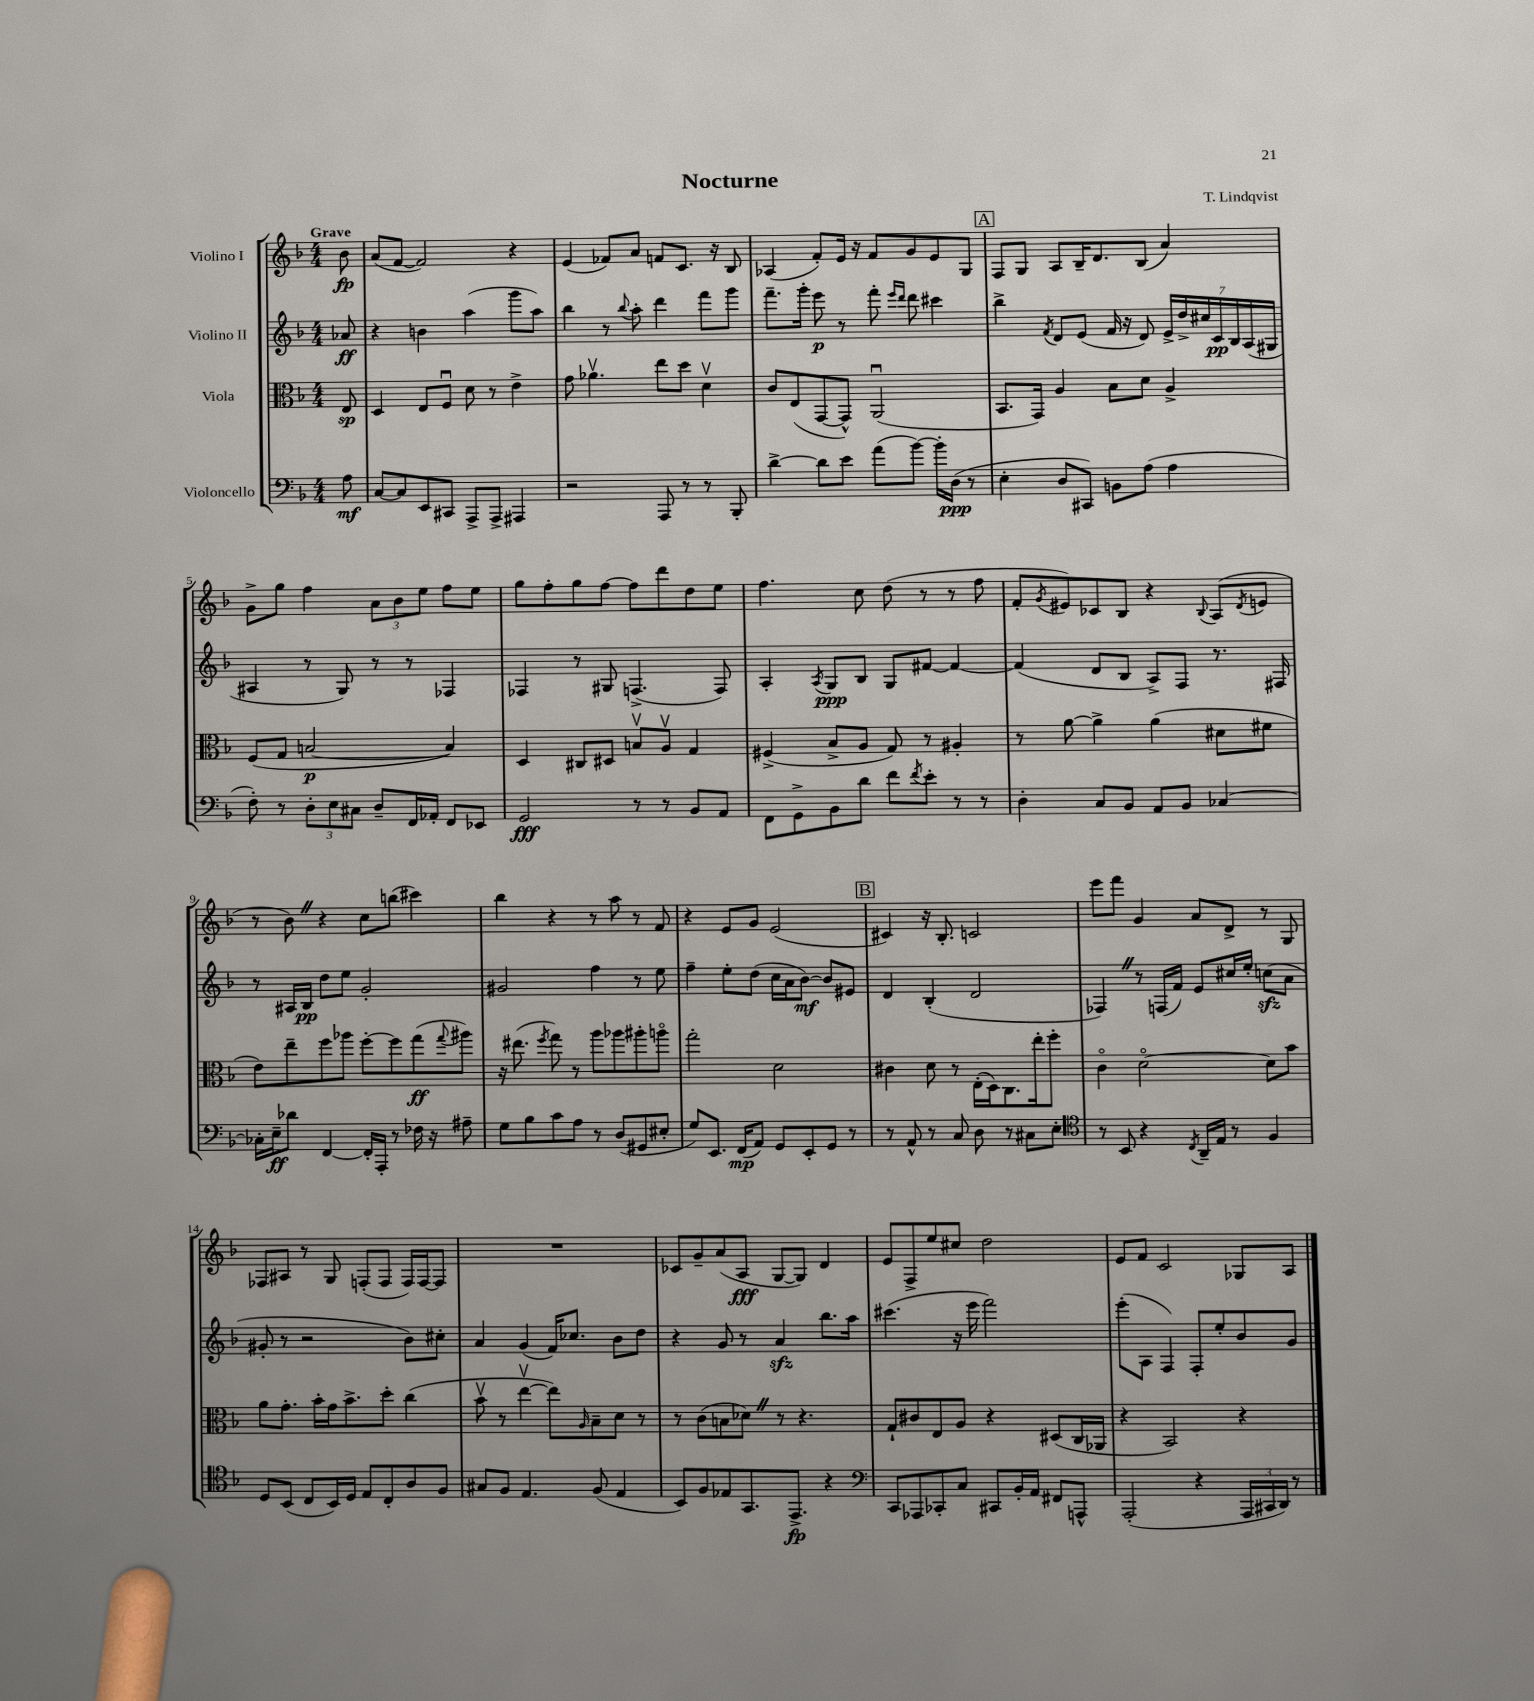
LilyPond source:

\header { title = "Nocturne" composer = "T. Lindqvist" }
<<
\new StaffGroup <<
\new Staff = "s0" \with { instrumentName = "Violino I" } {
    \clef treble \key f \major \numericTimeSignature \time 4/4 \partial 8 \tempo "Grave"
    bes'8\fp |
    a'8( f'8~ f'2) r4 |
    e'4( fes'8) a'8 f'8 c'8. r16 bes8 |
    aes4( f'8-.) e'16 r16 f'8 g'8 e'8 g8 |
    \mark \markup { \box "A" } f8 g8 a8 bes16-- d'8. bes8( a'4) |
    g'8-> g''8 f''4 \tuplet 3/2 { a'8 bes'8 e''8 } f''8 e''8 |
    g''8 f''8-. g''8 f''8~ f''8 d'''8 d''8 e''8 |
    f''4. c''8 d''8( r8 r8 f''8 |
    f'8-. \acciaccatura { g'8 } eis'8) ces'8 bes8 r4 \appoggiatura { bes8 } a8( \acciaccatura { d'8 } e'8 |
    r8 bes'8) \once \override BreathingSign.text = \markup { \musicglyph "scripts.caesura.straight" } \breathe r4 c''8 b''8( cis'''4) |
    bes''4 r4 r8 a''8 r8 f'8 |
    r4 e'8 g'8 e'2( |
    \mark \markup { \box "B" } cis'4) r16 bes8.-. c'2 |
    e'''8 f'''8 g'4 a'8 d'8-> r8 g8 |
    fes8 ais8 r8 g8 f8-.( f8 f16) f16~ f8 |
    R1 |
    ces'8 g'8-- a'8( a8\fff g8~ g8) d'4 |
    e'8 f8-> e''8 cis''8 d''2 |
    e'8 f'8 c'2 ges8 a8 \bar "|." |
}
\new Staff = "s1" \with { instrumentName = "Violino II" } {
    \clef treble \key f \major \numericTimeSignature \time 4/4 \partial 8
    aes'8\ff |
    r4 b'4 a''4( g'''8 a''8) |
    bes''4 r8 \appoggiatura { bes''8 } a''8-. d'''4 f'''8 g'''8 |
    f'''8.-- g'''16-. e'''8\p r8 f'''8-. \grace { e'''16 d'''16 } d'''8 cis'''4 |
    \mark \markup { \box "A" } bes''4-> \acciaccatura { f'8 } d'8 e'8( f'16 r16 d'8) \tuplet 7/4 { e'16-> d''16-> cis''16 c'16\pp bes16 a16( gis16 } |
    ais4 r8 g8) r8 r8 fes4 |
    fes4 r8 gis8 f4.->( f8) |
    a4-. \acciaccatura { a8 } g8\ppp bes8 g8 fis'8~ fis'4~ |
    fis'4( d'8 bes8 a8->) f8 r8. fis16 |
    r8 ais16 bes16\pp d''8 e''8 g'2-. |
    gis'2 f''4 r8 e''8 |
    f''4-- e''8-. d''8( c''16 a'16 bes'8~\mf) bes'8 eis'8 |
    \mark \markup { \box "B" } d'4 bes4-.( d'2 |
    fes4) \once \override BreathingSign.text = \markup { \musicglyph "scripts.caesura.straight" } \breathe r8 f16( f'16) e'8 cis''16 e''16-. c''8\sfz( a'8 |
    gis'8-. r8 r2 bes'8) cis''8-. |
    a'4 g'4( f'16) ces''8. bes'8 d''8 |
    r4 g'8 r8 a'4\sfz bes''8. a''16 |
    cis'''4.( r16 e'''16 f'''2) |
    e'''8-.( a8 f4) f8-. e''8-. bes'8 g'8 \bar "|." |
}
\new Staff = "s2" \with { instrumentName = "Viola" } {
    \clef alto \key f \major \numericTimeSignature \time 4/4 \partial 8
    e8\sp |
    d4 e8 f8\downbow d'8 r8 e'4-> |
    g'8 aes'4.\upbow e''8 d''8 d'4\upbow |
    c'8 e8( g,8~ g,8-^) a,2\downbow( |
    \mark \markup { \box "A" } bes,8. g,16) a4 bes8 d'8 a4-> |
    f8( g8 b2~\p b4) |
    d4 cis8 dis8 b8\upbow a8\upbow g4 |
    fis4->( bes8-> a8 g8) r8 ais4-. |
    r8 a'8~ a'4-> a'4( dis'8 fis'8 |
    e'8) e''8-- f''8 aes''8 f''8~-. f''8 g''8\ff( \appoggiatura { g''8 } ais''8) |
    r16 eis''8.( \acciaccatura { f''8 } g''8) r8 a''8 aes''8 ais''8-. a''8\flageolet |
    g''2-. d'2 |
    \mark \markup { \box "B" } cis'4 d'8 r8 e16-.( d16) c8. e''16-. f''8-. |
    c'4\flageolet d'2~\flageolet d'8 bes'8 |
    a'8 g'8.-. bes'16-. g'16 bes'8.-> d''8-. c''4( |
    bes'8\upbow r8 e''4~\upbow e''8) \grace { a16 } bes8-- d'8 r8 |
    r8 c'8( b8 des'8) \once \override BreathingSign.text = \markup { \musicglyph "scripts.caesura.straight" } \breathe r8 r4. |
    g8-! cis'8 e8 a8 r4 dis8( c16 aes,16 |
    r4 bes,2) r4 \bar "|." |
}
\new Staff = "s3" \with { instrumentName = "Violoncello" } {
    \clef bass \key f \major \numericTimeSignature \time 4/4 \partial 8
    a8\mf |
    c8~ c8 e,8 cis,8 a,,8-> a,,8-> ais,,4 |
    r2 a,,8 r8 r8 bes,,8-. |
    d'4~-> d'8 e'8 a'8( bes'8~) bes'16-. d16\ppp( r8 |
    \mark \markup { \box "A" } e4-. d8 cis,8) b,8 a8( a4 |
    f8-.) r8 \tuplet 3/2 { d8-. e8 cis8 } d8-- f,16 aes,16-. f,8 ees,8 |
    g,2\fff r8 r8 bes,8 a,8 |
    f,8 g,8-> bes,8 d'8 f'8 \acciaccatura { f'8 } e'8-. r8 r8 |
    d4-. c8 bes,8 a,8 bes,8 ces4~ |
    ces16-. e16--\ff des'8 f,4~ f,16-. a,,16-. r8 fes16 r16 ais8-- |
    g8 bes8 c'8 a8 r8 d8( gis,8 eis8-. |
    g8) e,8. f,16\mp( a,8) g,8 e,8-. g,8 r8 |
    \mark \markup { \box "B" } r8 a,8-^ r8 c8 d8 r8 cis8 e8-. |
    \clef tenor r8 bes,8 r4 \acciaccatura { c8 } a,16-- e16 r8 f4 |
    d8 bes,8( c8 bes,16) d16 e8 c8-. a8 f8 |
    gis8 f8 e4. f8( e4 |
    bes,8) f8 ees8 g,8. e,8.->\fp r4 |
    \clef bass c,8 aes,,8 ces,8-. c8 cis,8 bes,16-. a,16 fis,8 a,,8-^ |
    a,,2-.( r4 \tuplet 3/2 { a,,16 cis,16 d,16) } r8 \bar "|." |
}
>>
>>
